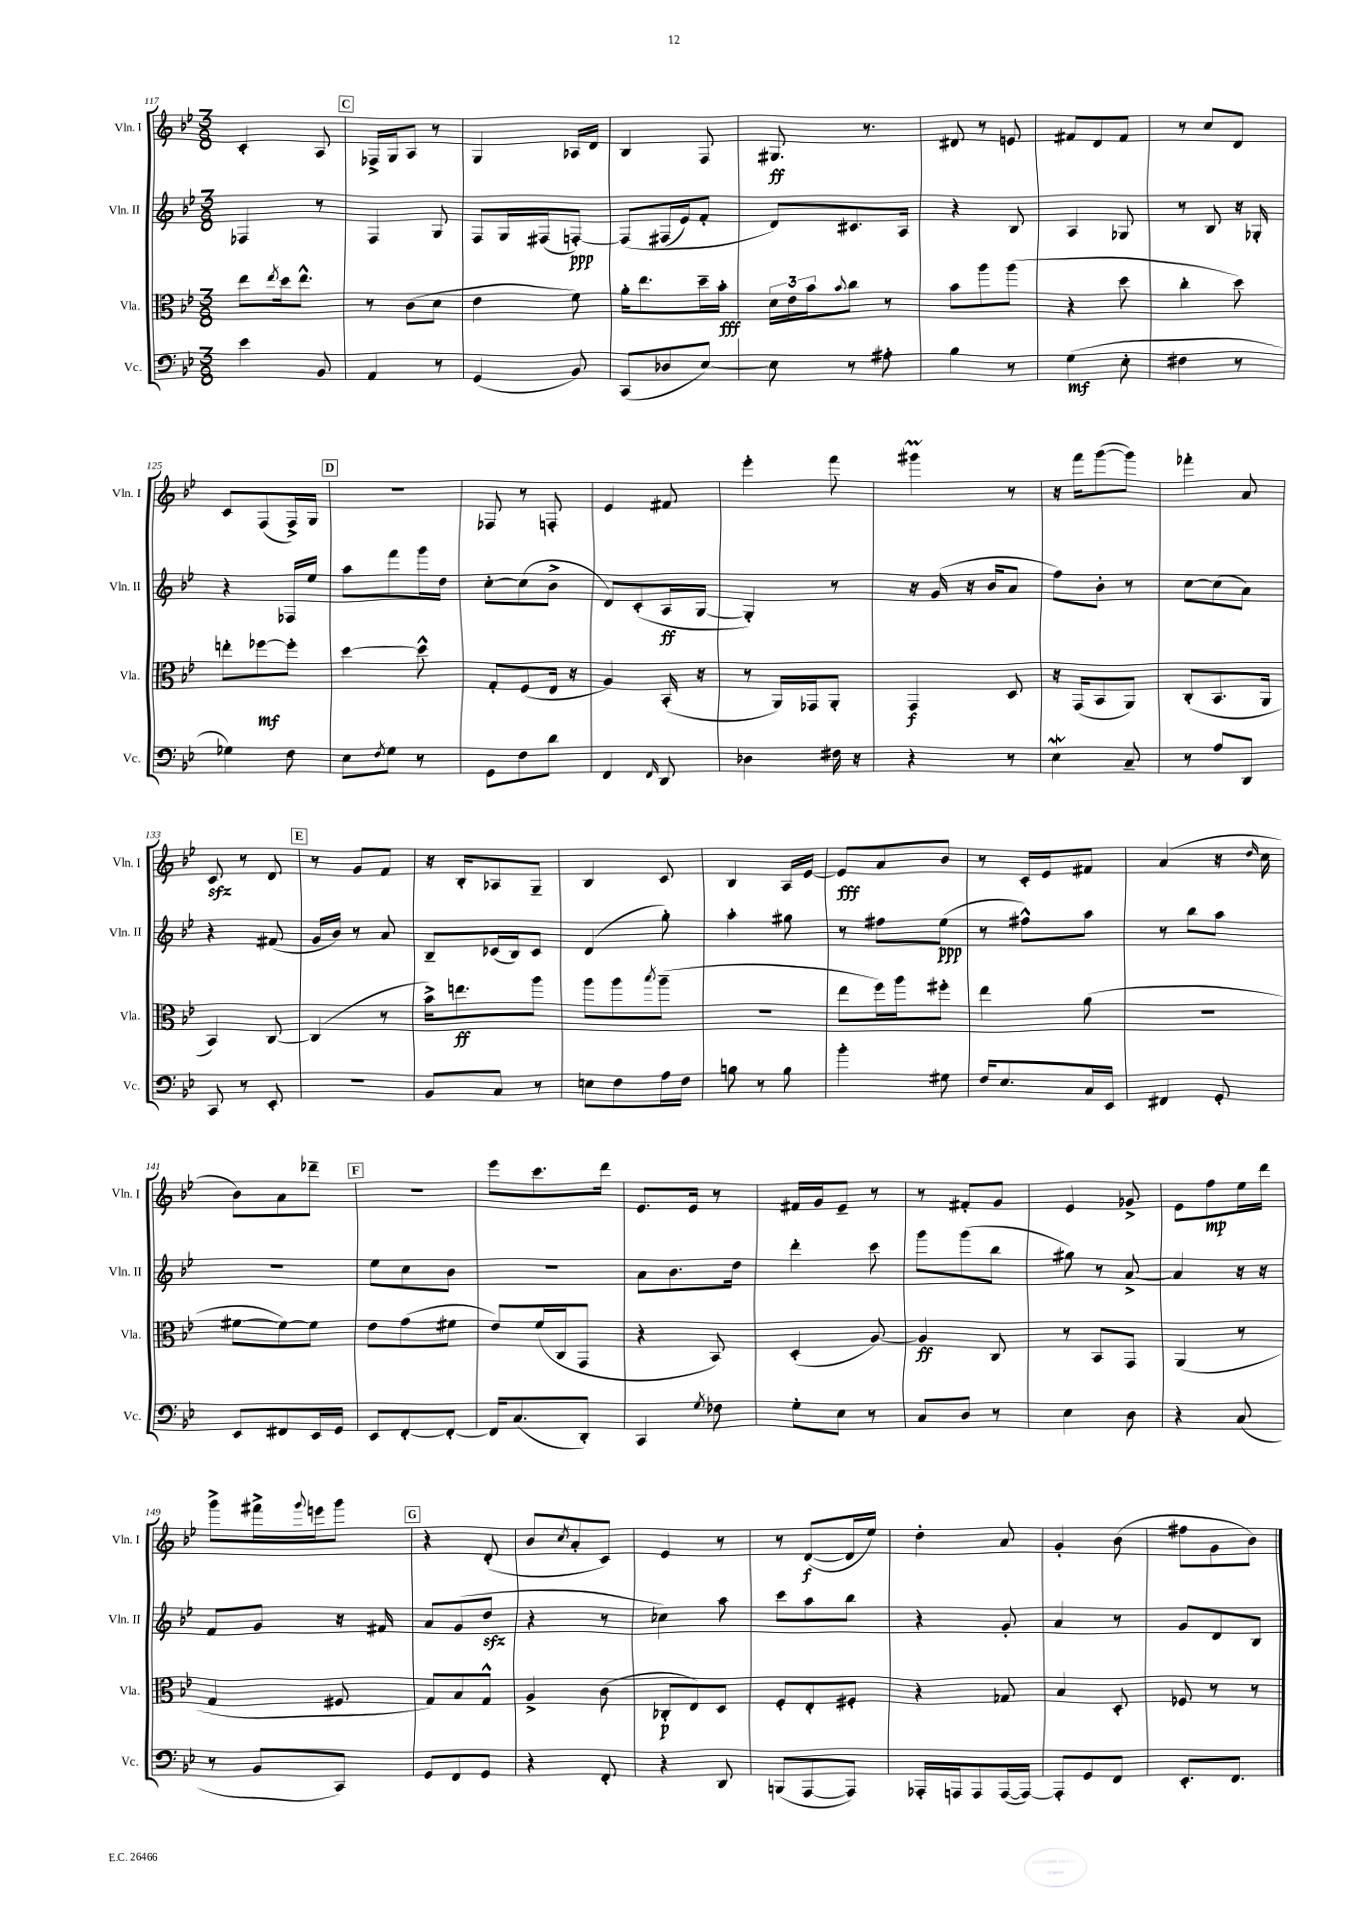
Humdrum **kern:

**kern	**dynam	**kern	**dynam	**kern	**dynam	**kern	**dynam
*part4	*part4	*part3	*part3	*part2	*part2	*part1	*part1
*staff4	*staff4	*staff3	*staff3	*staff2	*staff2	*staff1	*staff1
*I"Vc.	*	*I"Vla.	*	*I"Vln. II	*	*I"Vln. I	*
*I'Vc.	*	*I'Vla.	*	*I'Vln. II	*	*I'Vln. I	*
*clefF4	*	*clefC3	*	*clefG2	*	*clefG2	*
*k[b-e-]	*	*k[b-e-]	*	*k[b-e-]	*	*k[b-e-]	*
*M3/8	*	*M3/8	*	*M3/8	*	*M3/8	*
=117	=117	=117	=117	=117	=117	=117	=117
4e-\	.	8ee-\L	.	4F-X/	.	4c'/	.
.	.	8qee-/	.	.	.	.	.
.	.	16dd\k	.	.	.	.	.
.	.	8.ee-^^\J	.	.	.	.	.
8BB-/	.	.	.	8r	.	8A/	.
!!LO:REH:place=s1:t=C
=118	=118	=118	=118	=118	=118	=118	=118
4AA/	.	8r	.	4F/	.	16F-X^/LL	.
.	.	.	.	.	.	16G/J	.
.	.	(8c\L	.	.	.	8A/J	.
8r	.	8d\J	.	8G/	.	8r	.
=119	=119	=119	=119	=119	=119	=119	=119
(4GG/	.	4e-\	.	8F/L	.	4G/	.
.	.	.	.	16G/L	.	.	.
.	.	.	.	(16F#X/J	.	.	.
8BB-/)	.	8f\)	.	[8Fn'/J)	ppp	16A-X/LL	.
.	.	.	.	.	.	16d/JJ	.
=120	=120	=120	=120	=120	=120	=120	=120
(8CC/L	.	16a'\KL	.	(8F/L]	.	4B-/	.
.	.	8.ee-\	.	.	.	.	.
8D-X/	.	.	.	(16F#X/L	.	.	.
.	.	.	.	16e-/J)	.	.	.
[8E-/J)	.	16dd~\L	.	8f'/J	.	8F/	.
.	.	16b-'\JJ	fff	.	.	.	.
=121	=121	=121	=121	=121	=121	=121	=121
8E-\]	.	24d\LL	.	8d/L)	.	8.G#X/	ff
.	.	24e-\	.	.	.	.	.
.	.	24b-\J	.	.	.	.	.
.	.	8qqb-/	.	.	.	.	.
8r	.	8cc\J	.	8.c#X/	.	.	.
.	.	.	.	.	.	8.r	.
8A#X'\	.	8r	.	.	.	.	.
.	.	.	.	16A/Jk	.	.	.
=122	=122	=122	=122	=122	=122	=122	=122
4B-\	.	8b-\L	.	4r	.	8d#X/	.
.	.	8aa\	.	.	.	8r	.
8r	.	(8aa\J	.	8B-/	.	8en/	.
=123	=123	=123	=123	=123	=123	=123	=123
(4G\	mf	4r	.	4A/	.	8f#X/L	.
.	.	.	.	.	.	8d/	.
8E-'\	.	8dd\	.	8G-X/	.	8f#/J	.
=124	=124	=124	=124	=124	=124	=124	=124
4F#X\	.	4cc'\	.	8r	.	8r	.
.	.	.	.	8B-/	.	8cc/L	.
8r	.	8dd\)	.	16r	.	8d/J	.
.	.	.	.	16G-X'/	.	.	.
!!LO:LB:g=z
=125	=125	=125	=125	=125	=125	=125	=125
4G-X\)	.	8een'\L	.	4r	.	8c/L	.
.	.	[8ff-X\	mf	.	.	(8F/	.
8F\	.	8ff-'\J]	.	16F-X/LL	.	16F^/L)	.
.	.	.	.	16ee-/JJ	.	16G/JJ	.
!!LO:REH:place=s1:t=D
=126	=126	=126	=126	=126	=126	=126	=126
8E-\L	.	[4dd\	.	8aa\L	.	4.r	.
8qF/	.	.	.	.	.	.	.
8G\J	.	.	.	8fff\	.	.	.
8r	.	8dd^^\]	.	16ggg\L	.	.	.
.	.	.	.	16dd\JJ	.	.	.
=127	=127	=127	=127	=127	=127	=127	=127
8GG\L	.	8G'/L	.	[8cc'\L	.	8F-X/	.
8F\	.	(8F/	.	(8cc\]	.	8r	.
8d\J	.	16E-/Jk	.	8b-^\J	.	8Fn'/	.
.	.	16r	.	.	.	.	.
=128	=128	=128	=128	=128	=128	=128	=128
4FF/	.	4A/)	.	8d/L)	.	4e-/	.
.	.	.	.	(8c'/	.	.	.
16qqFF/	.	.	.	.	.	.	.
8DD/	.	(16BB-'/	.	16A/L	ff	8f#X/	.
.	.	16r	.	[16G/JJ	.	.	.
=129	=129	=129	=129	=129	=129	=129	=129
4D-X\	.	8r	.	4G'/])	.	4eee-'\	.
.	.	16AA/LL)	.	.	.	.	.
.	.	16GG-X/J	.	.	.	.	.
16F#X\	.	8AA'/J	.	8r	.	8fff\	.
16r	.	.	.	.	.	.	.
=130	=130	=130	=130	=130	=130	=130	=130
4r	.	4GG/	f	16r	.	4ggg#Xm\	.
.	.	.	.	(16g/	.	.	.
.	.	.	.	16r	.	.	.
.	.	.	.	16b-/KL	.	.	.
8r	.	8D/	.	8a/J	.	8r	.
=131	=131	=131	=131	=131	=131	=131	=131
4E-w\	.	16r	.	8ff\L)	.	16r	.
.	.	(16GG/KL	.	.	.	16fff\KL	.
.	.	8BB-/	.	8b-'\J	.	([8ggg\	.
8C~/	.	8AA/J)	.	8r	.	8ggg\J])	.
=132	=132	=132	=132	=132	=132	=132	=132
8r	.	(8C'/L	.	[8cc\L	.	4fff-X'\	.
8A/L	.	8.BB-/	.	(8cc\]	.	.	.
8DD/J	.	.	.	8a\J)	.	8a/	.
.	.	16AA/Jk	.	.	.	.	.
!!LO:LB:g=z
=133	=133	=133	=133	=133	=133	=133	=133
8CC/	.	4BB-/)	.	4r	.	8czz/	.
8r	.	.	.	.	.	8r	.
8EE-'/	.	[8C/	.	(8f#X/	.	8d/	.
!!LO:REH:place=s1:t=E
=134	=134	=134	=134	=134	=134	=134	=134
4.r	.	(4C/]	.	16g/LL	.	8r	.
.	.	.	.	16b-/JJ)	.	.	.
.	.	.	.	8r	.	8g/L	.
.	.	8r	.	8a/	.	8f/J	.
=135	=135	=135	=135	=135	=135	=135	=135
8BB-/L	.	16b-^\KL)	.	8B-~/L	.	16r	.
.	.	8.een\	ff	.	.	16B-'/KL	.
8C/J	.	.	.	(16c-X/L	.	8A-X/	.
.	.	.	.	16B-/J)	.	.	.
8r	.	8aa\J	.	8c-/J	.	8G~/J	.
=136	=136	=136	=136	=136	=136	=136	=136
8En\L	.	8aa\L	.	(4d/	.	4B-/	.
8F\	.	8aa\	.	.	.	.	.
.	.	8qbb-/	.	.	.	.	.
16A\L	.	(8aa~\J	.	8gg'\)	.	8c/	.
16F\JJ	.	.	.	.	.	.	.
=137	=137	=137	=137	=137	=137	=137	=137
8Bn\	.	4.r	.	4aa'\	.	4B-/	.
8r	.	.	.	.	.	.	.
8B\	.	.	.	8gg#X\	.	16A/LL	.
.	.	.	.	.	.	[16e-/JJ	.
=138	=138	=138	=138	=138	=138	=138	=138
4b-'\	.	8ee-\L	.	8r	.	8e-/L]	fff
.	.	16ff\L)	.	8ff#X\L	.	8a/	.
.	.	16aa\J	.	.	.	.	.
8G#X\	.	8ff#X'\J	.	(8ee-\J	ppp	8b-/J	.
=139	=139	=139	=139	=139	=139	=139	=139
16F/KL	.	4ee-\	.	8r	.	8r	.
8.E-/	.	.	.	.	.	.	.
.	.	.	.	8ff#X^^\L)	.	16c'/LL	.
.	.	.	.	.	.	16e-/J	.
16C/L	.	(8a\	.	8aa\J	.	8f#X/J	.
16EE-/JJ	.	.	.	.	.	.	.
=140	=140	=140	=140	=140	=140	=140	=140
4FF#X/	.	4.r	.	8r	.	(4a/	.
.	.	.	.	8bb-\L	.	.	.
8GG'/	.	.	.	8aa\J	.	16r	.
.	.	.	.	.	.	16qqdd/	.
.	.	.	.	.	.	16cc\	.
!!LO:LB:g=z
=141	=141	=141	=141	=141	=141	=141	=141
8EE-/L	.	[8f#X\L	.	4.r	.	8b-\L)	.
8FF#X/	.	8f#\_)	.	.	.	8a\	.
16EE-/L	.	8f#\J]	.	.	.	8ddd-X~\J	.
16GG/JJ	.	.	.	.	.	.	.
!!LO:REH:place=s1:t=F
=142	=142	=142	=142	=142	=142	=142	=142
8EE-/L	.	8e-\L	.	8ee-\L	.	4.r	.
[8FF'/	.	(8g\	.	8cc\	.	.	.
8FF'/J_	.	8f#X\J	.	8b-\J	.	.	.
=143	=143	=143	=143	=143	=143	=143	=143
16FF/KL]	.	8e-/L)	.	4.r	.	8eee-\L	.
(8.C/	.	.	.	.	.	.	.
.	.	(16f/L	.	.	.	8.ccc\	.
.	.	16C/J	.	.	.	.	.
8DD'/J)	.	8GG/J	.	.	.	.	.
.	.	.	.	.	.	16ddd\Jk	.
=144	=144	=144	=144	=144	=144	=144	=144
4CC/	.	4r	.	8a\L	.	8.e-/L	.
.	.	.	.	8.b-\	.	.	.
.	.	.	.	.	.	16e-/Jk	.
8qG/	.	.	.	.	.	.	.
8F-X\	.	8BB-/)	.	.	.	8r	.
.	.	.	.	16dd\Jk	.	.	.
=145	=145	=145	=145	=145	=145	=145	=145
8G'\L	.	(4D'/	.	4ddd'\	.	16f#X/LL	.
.	.	.	.	.	.	16g/J	.
8E-\J	.	.	.	.	.	8e-~/J	.
8r	.	[8A/)	.	8ccc\	.	8r	.
=146	=146	=146	=146	=146	=146	=146	=146
8C/L	.	4A/]	ff	8ggg\L	.	8r	.
8D/J	.	.	.	(8ggg\	.	8f#X'/L	.
8r	.	8C/	.	8bb-\J	.	8g/J	.
=147	=147	=147	=147	=147	=147	=147	=147
4E-\	.	8r	.	8gg#X\)	.	4e-/	.
.	.	8BB-/L	.	8r	.	.	.
8D\	.	8GG/J	.	[8a^/	.	8g-X^/	.
=148	=148	=148	=148	=148	=148	=148	=148
4r	.	(4AA/	.	4a/]	.	8e-\L	.
.	.	.	.	.	.	8ff\	mp
(8C/	.	8r	.	16r	.	16ee-\L	.
.	.	.	.	16r	.	16ddd\JJ	.
!!LO:LB:g=z
=149	=149	=149	=149	=149	=149	=149	=149
8r	.	4G/	.	8f/L	.	8ggg^\L	.
8BB-/L	.	.	.	8g/J	.	16fff#X^\L	.
.	.	.	.	.	.	8qqggg/	.
.	.	.	.	.	.	16eeen\J	.
8CC/J)	.	8F#X/	.	16r	.	8ggg\J	.
.	.	.	.	16f#X/	.	.	.
!!LO:REH:place=s1:t=G
=150	=150	=150	=150	=150	=150	=150	=150
8GG/L	.	8G/L)	.	8a/L	.	4r	.
8FF/	.	8B-/	.	(8g/	.	.	.
8GG/J	.	8G^^/J	.	8ddzz/J	.	(8d'/	.
=151	=151	=151	=151	=151	=151	=151	=151
4r	.	4A^/	.	4r	.	8b-/L	.
.	.	.	.	.	.	8qcc/	.
.	.	.	.	.	.	8a'/	.
8FF'/	.	(8c\	.	8r	.	8c/J)	.
=152	=152	=152	=152	=152	=152	=152	=152
4r	.	8C-X'/L	p	4cc-X\)	.	4e-/	.
.	.	8E-/)	.	.	.	.	.
8DD/	.	8D/J	.	8aa\	.	8r	.
=153	=153	=153	=153	=153	=153	=153	=153
(8BBBn/L	.	8F'/L	.	8ccc\L	.	8r	.
[8AAA/	.	8E-'/	.	8aa\	.	([8d/L	f
8AAA/J])	.	8F#X'/J	.	8bb-\J	.	16d/L]	.
.	.	.	.	.	.	16ee-/JJ)	.
=154	=154	=154	=154	=154	=154	=154	=154
16AAA-X'/LL	.	4r	.	4r	.	4dd'\	.
16AAAn/J	.	.	.	.	.	.	.
8AAA/	.	.	.	.	.	.	.
([16AAA/L	.	8G-X/	.	8g'/	.	8a/	.
16AAA/JJ_)	.	.	.	.	.	.	.
=155	=155	=155	=155	=155	=155	=155	=155
8AAA'/L]	.	4B-/	.	4a/	.	4g'/	.
8GG/	.	.	.	.	.	.	.
8FF/J	.	8D'/	.	8r	.	(8b-\	.
=156	=156	=156	=156	=156	=156	=156	=156
8.EE-'/L	.	8F-X/	.	8g/L	.	8ff#X\L	.
.	.	8r	.	8d/	.	8g\	.
8.FF/J	.	.	.	.	.	.	.
.	.	8r	.	8B-/J	.	8b-\J)	.
==	==	==	==	==	==	==	==
*-	*-	*-	*-	*-	*-	*-	*-
